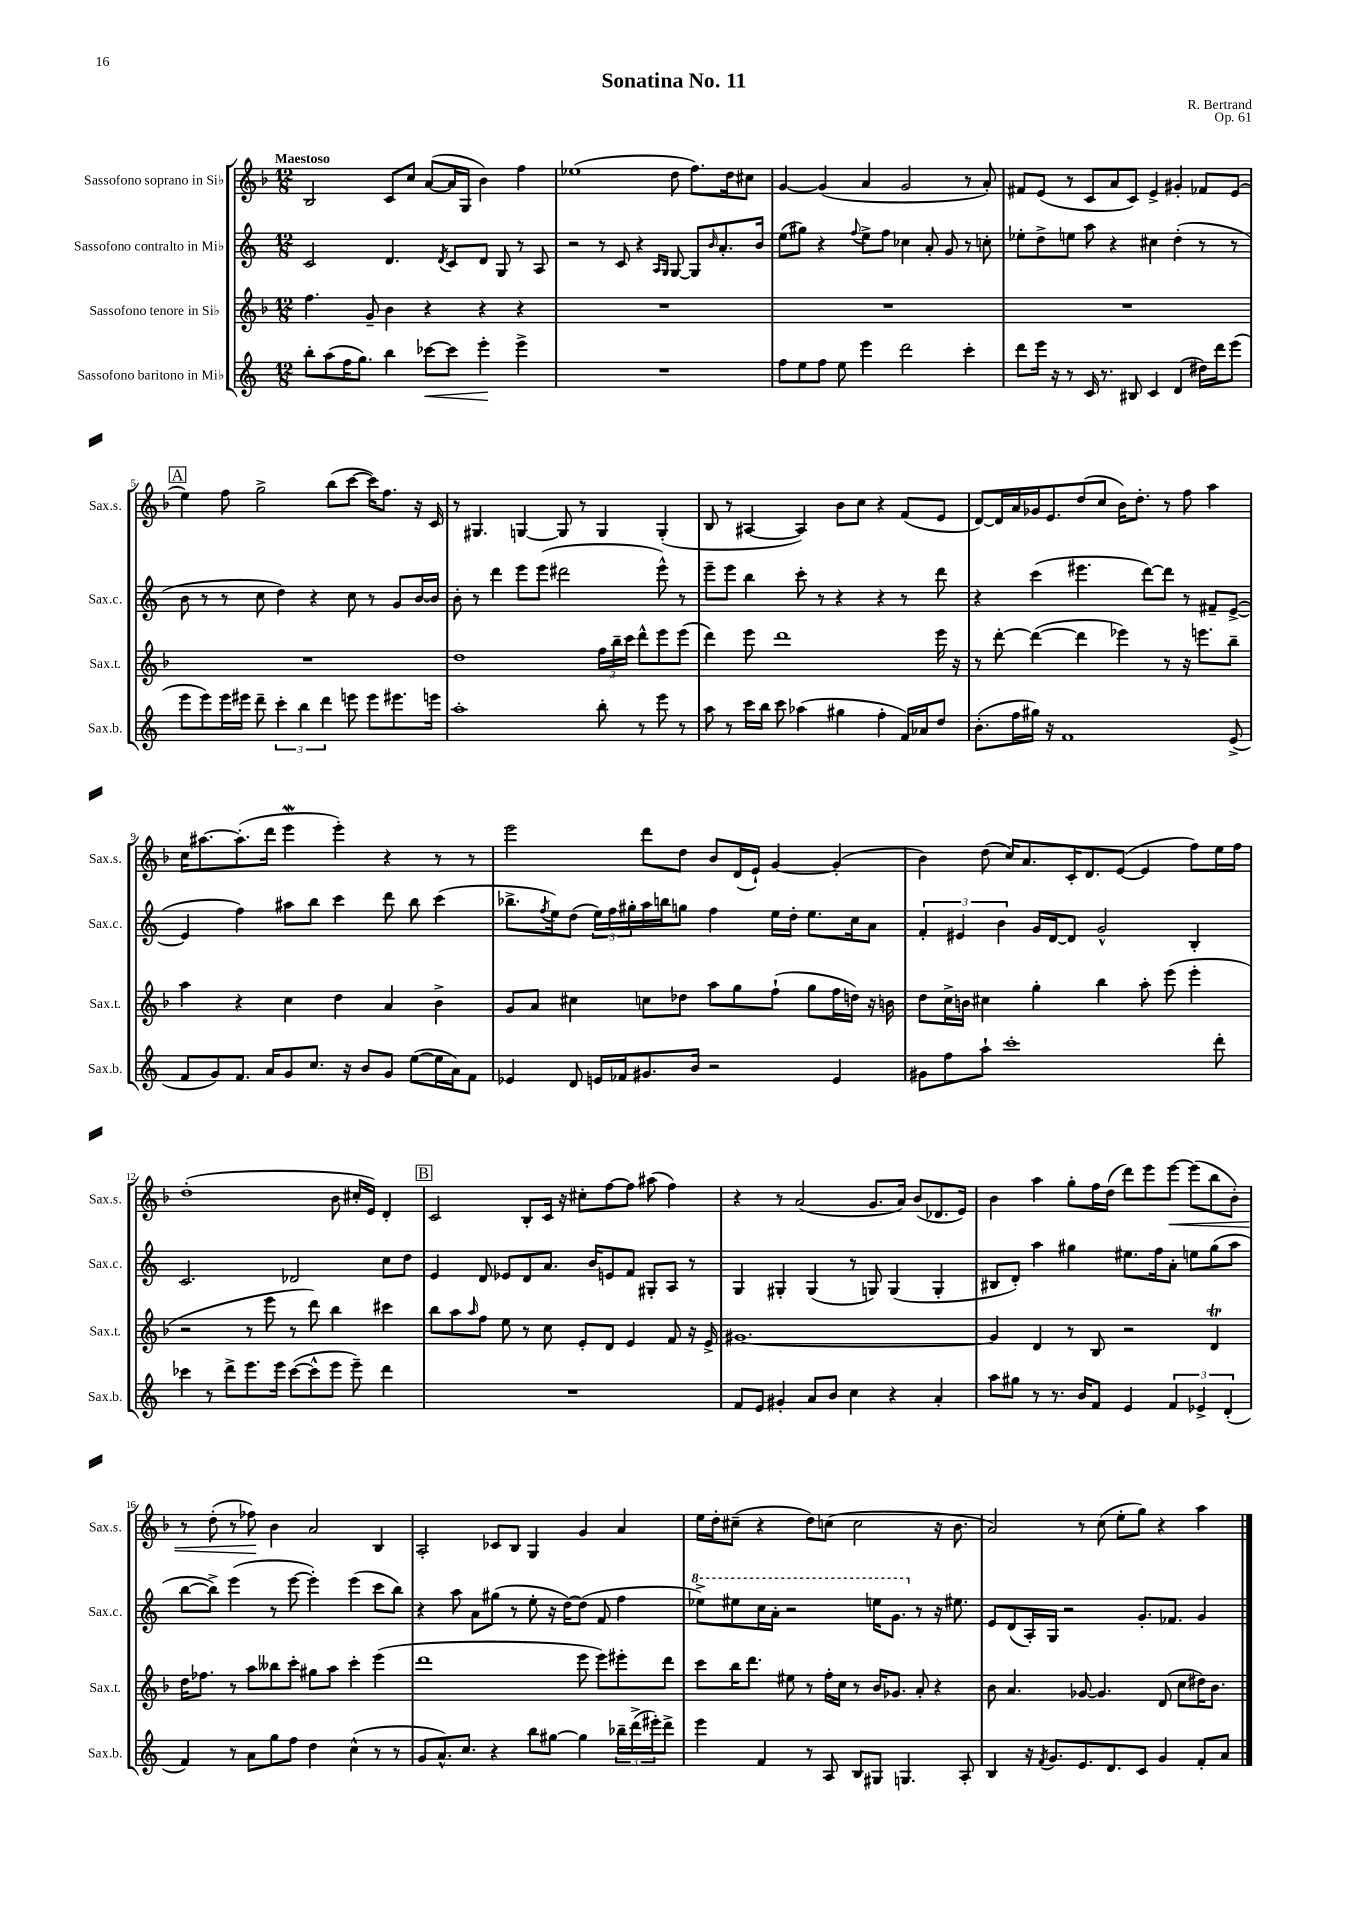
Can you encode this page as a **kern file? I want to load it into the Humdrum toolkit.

**kern	**dynam	**kern	**kern	**kern	**dynam
*part4	*part4	*part3	*part2	*part1	*part1
*staff4	*staff4	*staff3	*staff2	*staff1	*staff1
*I"Sassofono baritono in Mi♭	*	*I"Sassofono tenore in Si♭	*I"Sassofono contralto in Mi♭	*I"Sassofono soprano in Si♭	*
*I'Sax.b.	*	*I'Sax.t.	*I'Sax.c.	*I'Sax.s.	*
*clefG2	*	*clefG2	*clefG2	*clefG2	*
*k[]	*	*k[b-]	*k[]	*k[b-]	*
*M12/8	*	*M12/8	*M12/8	*M12/8	*
=1	=1	=1	=1	=1	=1
!	!	!	!	!LO:TX:a:B:t=Maestoso	!
8bb'\L	.	4.ff\	2c/	2B-/	.
(8aa\	.	.	.	.	.
16ff\K	.	.	.	.	.
8.gg\J)	.	.	.	.	.
.	.	8g~/	.	.	.
4bb\	.	4b-\	4.d/	8c/L	.
.	.	.	.	8cc/J	.
!	!LO:HP:b	!	!	!	!
[8ccc-X\L	<	4r	.	([8a/L	.
.	.	.	8qd/	.	.
8ccc-\J]	.	.	8c/L	16a/L]	.
.	.	.	.	16G/JJ	.
4eee'\	.	4r	8d/J	4b-\)	.
.	.	.	8G/	.	.
4eee^\	[	4r	8r	4ff\	.
.	.	.	8A/	.	.
=2	=2	=2	=2	=2	=2
1.r	.	1.r	2r	(1ee-X	.
.	.	.	8r	.	.
.	.	.	8c/	.	.
.	.	.	4r	.	.
.	.	.	16qqA/LL	.	.
.	.	.	16qqG/JJ	.	.
.	.	.	[8G/	8dd\	.
.	.	.	8G/L]	8.ff\L)	.
.	.	.	16qqb/	.	.
.	.	.	8.a'/	.	.
.	.	.	.	16dd\k	.
.	.	.	.	8cc#X\J	.
.	.	.	16b/Jk	.	.
=3	=3	=3	=3	=3	=3
8ff\L	.	1.r	(8ee\L	[4g/	.
8ee\	.	.	8gg#X\J)	.	.
8ff\J	.	.	4r	(4g/]	.
8ee\	.	.	.	.	.
.	.	.	8qqff/	.	.
4eee\	.	.	8ee^\L	4a/	.
.	.	.	8ff\J	.	.
2ddd\	.	.	4cc-X\	2g/	.
.	.	.	8a'/	.	.
.	.	.	8g/	.	.
4ccc'\	.	.	8r	8r	.
.	.	.	8ccn'\	8a'/)	.
=4	=4	=4	=4	=4	=4
8ddd\L	.	1.r	8ee-X'\L	8f#X/L	.
16eee\Jk	.	.	8dd^\	(8e/J	.
16r	.	.	.	.	.
8r	.	.	8een\J	8r	.
16c/	.	.	8aa\	8c/L	.
8.r	.	.	.	.	.
.	.	.	4r	8a/	.
8B#X/	.	.	.	8c/J)	.
4c/	.	.	4cc#X\	4e^/	.
(4d/	.	.	(4dd'\	4g#X'/	.
16dd#X\LL)	.	.	8r	8f-X/L	.
16ddd\J	.	.	.	.	.
(8eee\J	.	.	8r	(8e/J	.
!!LO:LB:g=z
!!LO:REH:place=s1:t=A
=5	=5	=5	=5	=5	=5
8eee\L	.	1.r	8b\	4ee\)	.
8eee\)	.	.	8r	.	.
16eee\L	.	.	8r	8ff\	.
16eee#X\JJ	.	.	.	.	.
8ddd~\	.	.	8cc\	2gg^\	.
6ccc'\	.	.	4dd\)	.	.
6bb\	.	.	.	.	.
.	.	.	4r	.	.
6ddd\	.	.	.	.	.
.	.	.	.	(8bb-\L	.
8eeen\	.	.	8cc\	[8ccc\J	.
8eee\L	.	.	8r	16ccc\KL])	.
.	.	.	.	8.ff\J	.
8.eee#X\	.	.	8g/L	.	.
.	.	.	[16b/L	16r	.
16eeen\Jk	.	.	16b/JJ]	16c/	.
=6	=6	=6	=6	=6	=6
1aa'	.	1dd	8b'\	8r	.
.	.	.	8r	4.G#X/	.
.	.	.	4ddd\	.	.
.	.	.	8eee\L	[4Gn/	.
.	.	.	(8eee\J	.	.
.	.	.	2ddd#X\	8G/]	.
.	.	.	.	8r	.
8bb'\	.	24ff\LL	.	4G/	.
.	.	24bb-~\	.	.	.
.	.	24ccc\JJ	.	.	.
8r	.	8ddd^^\L	.	.	.
8eee\	.	8eee\	8eee^^\)	(4G'/	.
8r	.	(8eee\J	8r	.	.
=7	=7	=7	=7	=7	=7
8aa\	.	4ddd\)	8eee~\L	8B-/	.
8r	.	.	8eee\J	8r	.
16ccc\LL	.	8eee\	4bb\	[4A#X/	.
16bb\JJ	.	.	.	.	.
8ccc\	.	1ddd	.	.	.
(4aa-X\	.	.	8ccc'\	4A#/])	.
.	.	.	8r	.	.
4gg#X\	.	.	4r	8b-\L	.
.	.	.	.	8cc\J	.
4ff'\	.	.	4r	4r	.
16f/LL)	.	.	8r	(8f/L	.
16a-X/J	.	.	.	.	.
8dd/J	.	16eee\	8ddd\	8e/J	.
.	.	16r	.	.	.
=8	=8	=8	=8	=8	=8
(8.b'\L	.	8r	4r	[8d/L)	.
.	.	[8ddd'\	.	16d/L]	.
16ff\L	.	.	.	16a/	.
16gg#X\JJ)	.	(4ddd\_	(4ccc\	16g-X/J	.
16r	.	.	.	8.e/	.
1f	.	.	.	.	.
.	.	4ddd\]	4.eee#X\	(8dd/	.
.	.	.	.	8cc/J	.
.	.	4eee-X\)	.	16b-\KL)	.
.	.	.	.	8.dd'\J	.
.	.	.	[8ddd\L)	.	.
.	.	8r	8ddd\J]	8r	.
.	.	16r	8r	8ff\	.
.	.	8.eeen\L	.	.	.
.	.	.	8f#X~/L	4aa\	.
(8e^/	.	8bb-~\J	([8e^/J	.	.
!!LO:LB:g=z
=9	=9	=9	=9	=9	=9
8f/L	.	4aa\	4e/]	16cc\KL	.
.	.	.	.	[8.aa#X\	.
8g/)	.	.	.	.	.
8.f/J	.	4r	4ff\)	(8.aa#'\]	.
16a/KL	.	.	.	16ddd\Jk	.
8g/	.	4cc\	8aa#X\L	4eeeW\	.
8.cc/J	.	.	8bb\J	.	.
.	.	4dd\	4ccc\	4eee'\)	.
16r	.	.	.	.	.
8b/L	.	.	.	.	.
8g/J	.	4a/	8ddd\	4r	.
([8ee\L	.	.	8bb\	.	.
16ee\L]	.	4b-^\	(4ccc\	8r	.
16a\J)	.	.	.	.	.
8f\J	.	.	.	8r	.
=10	=10	=10	=10	=10	=10
4e-X/	.	8g/L	8.bb-X^\L	2eee\	.
.	.	8a/J	.	.	.
.	.	.	8qff/	.	.
.	.	.	16ee\k)	.	.
8d/	.	4cc#X\	(8dd\J	.	.
16en/LL	.	.	24ee\LL)	.	.
.	.	.	24ff\	.	.
16f-X/J	.	.	.	.	.
.	.	.	24gg#X'\	.	.
8.g#X/	.	8ccn\L	16aa\	8ddd\L	.
.	.	.	16bbn\J	.	.
.	.	8dd-X\J	8ggn\J	8dd\J	.
16b/Jk	.	.	.	.	.
2r	.	8aa\L	4ff\	8b-/L	.
.	.	8gg\	.	(16d/L	.
.	.	.	.	16e`/JJ)	.
.	.	(8ff`\J	16ee\LL	[4g/	.
.	.	.	16dd'\JJ	.	.
.	.	8gg\L	8.ee\L	.	.
4e/	.	16ff\L	.	(4g'/]	.
.	.	16ddn\JJ)	16cc\k	.	.
.	.	16r	8a\J	.	.
.	.	16bn\	.	.	.
=11	=11	=11	=11	=11	=11
8g#X\L	.	8dd\L	6f'/	4b-\)	.
8ff\	.	16cc^\L	.	.	.
.	.	.	6e#X/	.	.
.	.	16bn\JJ	.	.	.
8aa`\J	.	4cc#X\	.	(8dd\	.
.	.	.	6b\	.	.
1ccc'	.	.	.	16cc/KL)	.
.	.	.	.	8.a/	.
.	.	4gg'\	16g/LL	.	.
.	.	.	[16d/J	.	.
.	.	.	8d/J]	16c'/K	.
.	.	.	.	8.d/	.
.	.	4bb-\	2g^^/	.	.
.	.	.	.	([8e/J	.
.	.	8aa'\	.	4e/]	.
.	.	(8eee\	.	.	.
.	.	4eee'\	4B'/	8ff\L)	.
8ddd'\	.	.	.	16ee\L	.
.	.	.	.	16ff\JJ	.
!!LO:LB:g=z
=12	=12	=12	=12	=12	=12
4ccc-X\	.	2r	2.c/	(1dd'	.
8r	.	.	.	.	.
8ddd^\L	.	.	.	.	.
8.eee\	.	8r	.	.	.
.	.	8eee\	.	.	.
16eee\Jk	.	.	.	.	.
([8ccc-\L	.	8r	2d-X/	.	.
8ccc-^^\]	.	8ddd\)	.	.	.
8eee\J	.	4bb-\	.	8b-\	.
8eee~\)	.	.	.	16cc#X'/LL	.
.	.	.	.	16e/JJ)	.
4ddd\	.	4ccc#X\	8cc\L	4d'/	.
.	.	.	8dd\J	.	.
!!LO:REH:place=s1:t=B
=13	=13	=13	=13	=13	=13
1.r	.	8bb-\L	4e/	2c/	.
.	.	8aa\	.	.	.
.	.	16qqaa/	.	.	.
.	.	8ff\J	8d/	.	.
.	.	8ee\	8e-X/L	.	.
.	.	8r	8d/	8B-'/L	.
.	.	8cc\	8.a/J	16c/Jk	.
.	.	.	.	16r	.
.	.	8e'/L	.	8cc#X'\L	.
.	.	.	16b/KL	.	.
.	.	8d/J	8en/	[8ff\	.
.	.	4e/	8f/J	8ff\J]	.
.	.	.	8G#X'/L	(8aa#X\	.
.	.	8f/	8A/J	4ff\)	.
.	.	16r	8r	.	.
.	.	16e^/	.	.	.
=14	=14	=14	=14	=14	=14
8f/L	.	[1.g#X	4G/	4r	.
8e/J	.	.	.	.	.
4g#X'/	.	.	4G#X'/	8r	.
.	.	.	.	(2a/	.
8a/L	.	.	(4G#/	.	.
8b/J	.	.	.	.	.
4cc\	.	.	8r	.	.
.	.	.	8Gn/)	8.g/L	.
4r	.	.	(4G/	.	.
.	.	.	.	16a/Jk)	.
.	.	.	.	(8b-/L	.
4a'/	.	.	4G'/	8.d-X/	.
.	.	.	.	16e/Jk)	.
=15	=15	=15	=15	=15	=15
8aa\L	.	4g#/]	8B#X/L	4b-\	.
8gg#X\J	.	.	8d'/J)	.	.
8r	.	4d/	4aa\	4aa\	.
8.r	.	.	.	.	.
.	.	8r	4gg#X\	8gg'\L	.
16b/KL	.	.	.	.	.
8f/J	.	8B-/	.	16ff\L	.
.	.	.	.	(16dd\JJ	.
4e/	.	2r	8.ee#X\L	8ddd\L)	.
.	.	.	.	8eee\	.
.	.	.	16ff\k	.	.
!	!	!	!	!	!LO:HP:b
6f/	.	.	8a'\J	[8eee\J	<
.	.	.	8een\L	(8eee\L]	.
6e-X^/	.	.	.	.	.
.	.	4dT/	(8gg#\	8bb-\	.
(6d'/	.	.	.	.	.
.	.	.	8aa\J	8b-'\J)	.
!!LO:LB:g=z
=16	=16	=16	=16	=16	=16
4f/)	.	16dd\KL	[8bb\L	8r	.
.	.	8.ff-X\J	.	.	.
.	.	.	8bb^\J])	(8dd'\	.
8r	.	8r	(4eee\	8r	.
8a\L	.	8aa\L	.	8ff-X\)	.
8gg\	.	8bb--X\	8r	4b-\	[
8ff\J	.	8ccc'\J	[8eee\	.	.
4dd\	.	8gg#X\L	4eee'\])	2a/	.
.	.	8aa\J	.	.	.
(4cc^^\	.	4ccc'\	(4eee\	.	.
8r	.	(4eee\	8ccc\L	4B-/	.
8r	.	.	8bb\J)	.	.
=17	=17	=17	=17	=17	=17
8g/L	.	1ddd	4r	2A'/	.
8.a^^/)	.	.	.	.	.
.	.	.	8aa\	.	.
8.cc/J	.	.	.	.	.
.	.	.	8a\L	.	.
4r	.	.	(8gg#X\J	8c-X/L	.
.	.	.	8r	8B-/J	.
8bb\L	.	.	8ee'\	4G/	.
[8gg#X\J	.	.	16r	.	.
.	.	.	[16dd\KL)	.	.
4gg#\]	.	8eee\	(8dd\J]	4g/	.
.	.	8eee\L)	8f/	.	.
24bb-X~\LL	.	8eee#X'\	4ff\	4a/	.
(24ddd^\	.	.	.	.	.
24eee#X'\J)	.	.	.	.	.
8ddd^\J	.	8ddd\J	.	.	.
=18	=18	=18	=18	=18	=18
*	*	*	*8va	*	*
4eee\	.	8ccc\L	8eee-X^\L)	16ee\LL	.
.	.	.	.	16dd'\J	.
.	.	16bb-\K	8eee#X\	(8cc#X~\J	.
.	.	8.ddd\J	.	.	.
4f/	.	.	16ccc\L	4r	.
.	.	.	16aa'\JJ	.	.
.	.	8ee#X\	2r	.	.
8r	.	8r	.	8dd\L)	.
8A/	.	16ff'\LL	.	(8ccn\J	.
.	.	16cc\JJ	.	.	.
8B/L	.	8r	.	2cc\	.
8G#X/J	.	16b-/KL	16eeen\KL	.	.
.	.	8.g-X/J	8.gg\J	.	.
4.Gn/	.	.	.	.	.
*	*	*	*X8va	*	*
.	.	8a'/	8r	.	.
.	.	4r	16r	16r	.
.	.	.	8.ee#X\	8.b-\	.
8A'/	.	.	.	.	.
=19	=19	=19	=19	=19	=19
4B/	.	8b-\	8e/L	2a/)	.
.	.	4.a/	(8d/	.	.
16r	.	.	16A'/L)	.	.
8qf/	.	.	.	.	.
8.g/L	.	.	16G/JJ	.	.
.	.	.	2r	.	.
8.e/	.	[8g-X/	.	8r	.
.	.	4.g-/]	.	(8cc\	.
8.d/	.	.	.	.	.
.	.	.	.	8ee'\L	.
8c/J	.	.	8.g'/L	8gg\J)	.
4g/	.	(8d/	.	4r	.
.	.	.	8.f-X/J	.	.
.	.	8cc\L	.	.	.
8f'/L	.	16dd#X\K)	4g/	4aa\	.
.	.	8.b-\J	.	.	.
8a/J	.	.	.	.	.
==	==	==	==	==	==
*-	*-	*-	*-	*-	*-
